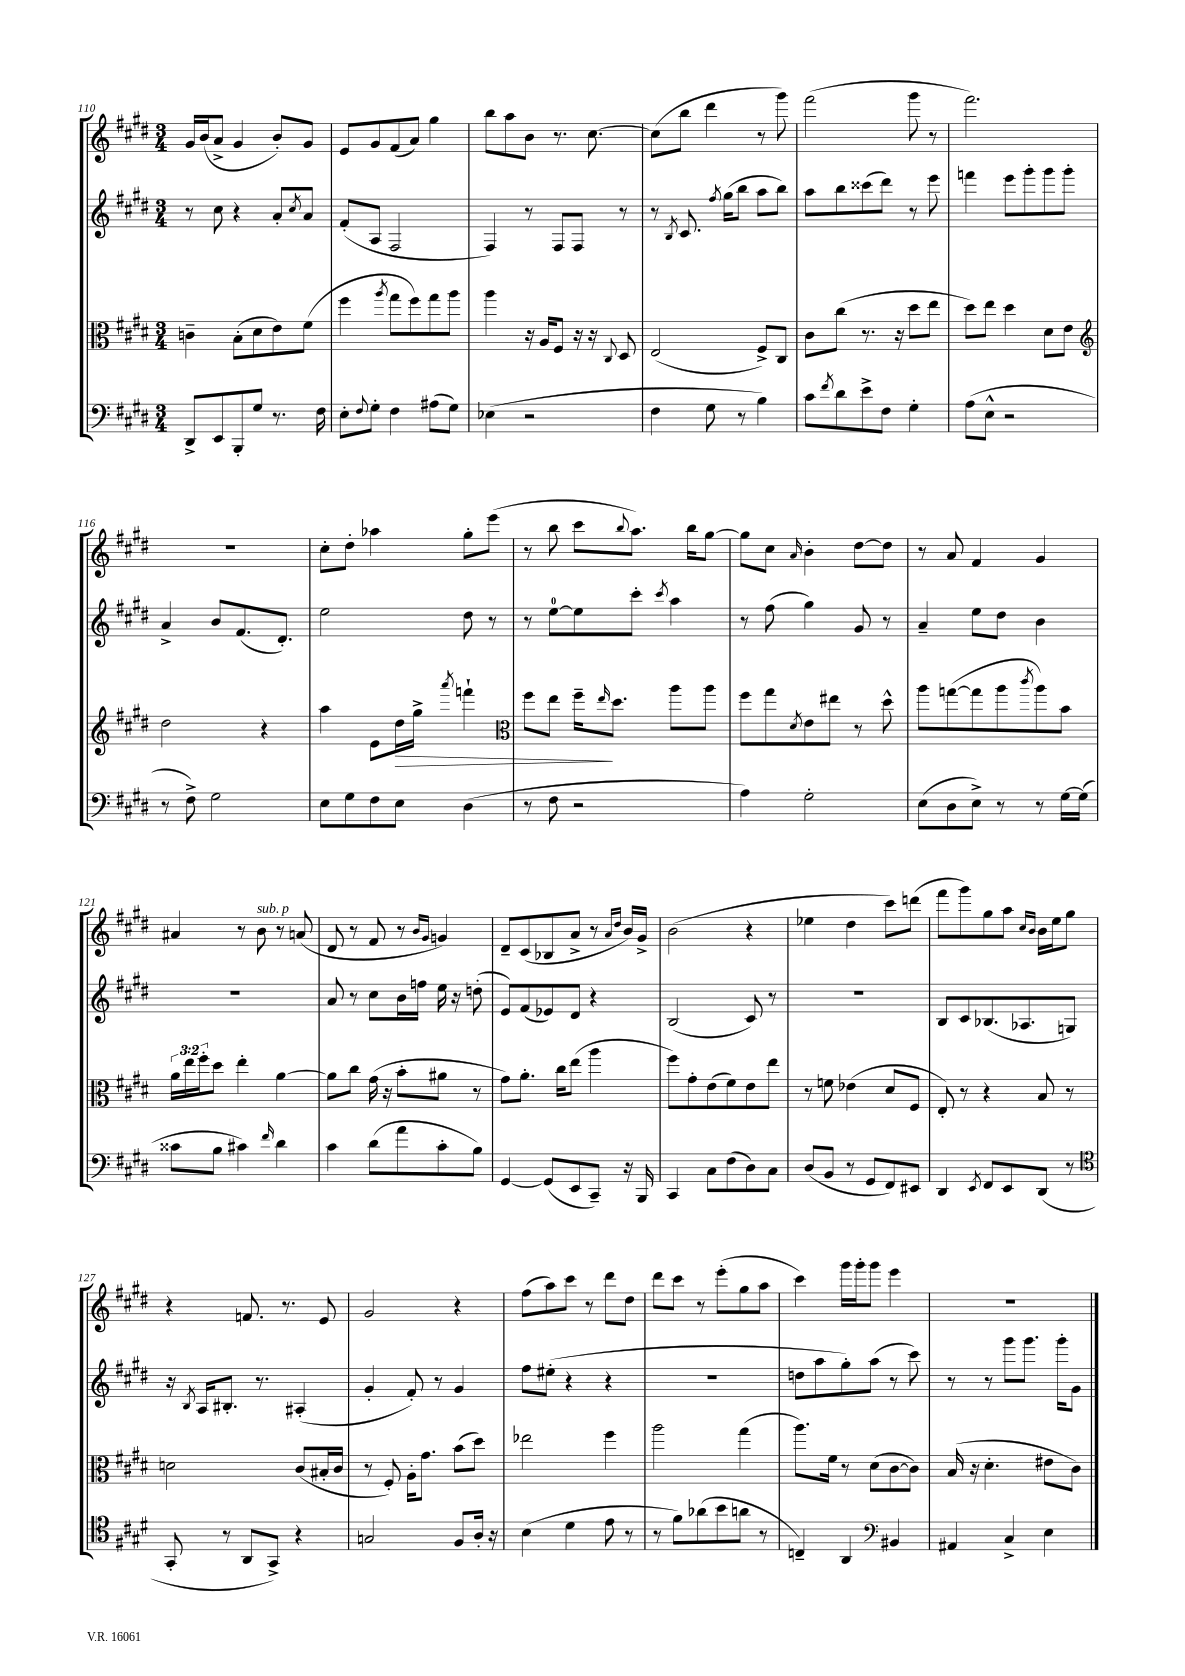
<<
\new StaffGroup <<
\new Staff = "s0" {
    \clef treble \key e \major \numericTimeSignature \time 3/4
    gis'16 b'16( a'8-> gis'4 b'8-.) gis'8 |
    e'8 gis'8 fis'8( a'8) gis''4 |
    b''8 a''8 b'8 r8. cis''8.~ |
    cis''8( b''8 dis'''4 r8 gis'''8) |
    fis'''2( gis'''8 r8 |
    fis'''2.) |
    R2. |
    cis''8-. dis''8-. aes''4 gis''8-. e'''8( |
    r8 b''8 cis'''8 \appoggiatura { b''8 } a''8.) b''16 gis''8~ |
    gis''8 cis''8 \grace { a'16 } b'4-. dis''8~ dis''8 |
    r8 a'8 fis'4 gis'4 |
    ais'4 r8 b'8^\markup { \italic "sub. p" } r8 a'8( |
    dis'8 r8 fis'8 r8 \grace { b'16 gis'16 } g'4) |
    dis'8-- cis'8( bes8 a'8-> r8 \grace { a'16 dis''16 } b'16) gis'16-> |
    b'2( r4 |
    ees''4 dis''4 cis'''8) d'''8( |
    fis'''8 gis'''8) gis''8 a''8 \grace { cis''16 b'16 } b'16 e''16 gis''8 |
    r4 f'8. r8. e'8 |
    gis'2 r4 |
    fis''8( a''8) cis'''8 r8 dis'''8 dis''8 |
    dis'''8 cis'''8 r8 e'''8-.( gis''8 a''8 |
    cis'''4) gis'''16 gis'''16-. gis'''8 e'''4 |
    R2. \bar "|." |
}
\new Staff = "s1" {
    \clef treble \key e \major \numericTimeSignature \time 3/4
    r8 cis''8 r4 a'8-. \acciaccatura { cis''8 } a'8 |
    fis'8-.( a8 fis2 |
    fis4) r8 fis8 fis8 r8 |
    r8 \acciaccatura { b8 } cis'8. \acciaccatura { fis''8 } gis''16( b''8 a''8 b''8) |
    a''8 b''8 cisis'''8( dis'''8) r8 e'''8 |
    f'''4 e'''8 gis'''8-. gis'''8 gis'''8-. |
    a'4-> b'8 fis'8.( dis'8.-.) |
    e''2 dis''8 r8 |
    r8 e''8-0~ e''8 cis'''8-. \acciaccatura { cis'''8 } a''4 |
    r8 fis''8( gis''4) gis'8 r8 |
    a'4-- e''8 dis''8 b'4 |
    R2. |
    a'8 r8 cis''8 b'16 f''16 e''16 r16 d''8-.( |
    e'8) fis'8( ees'8) dis'8 r4 |
    b2( cis'8) r8 |
    R2. |
    b8 cis'8 bes8.( aes8. g8) |
    r16 \acciaccatura { b8 } a16 bis8.-. r8. ais4-.( |
    gis'4-. fis'8-.) r8 gis'4 |
    fis''8 eis''8-.( r4 r4 |
    R2. |
    d''8 a''8 gis''8-.) a''8( r8 cis'''8) |
    r8 r8 gis'''8 gis'''8. gis'''16-. gis'8 \bar "|." |
}
\new Staff = "s2" {
    \clef alto \key e \major \numericTimeSignature \time 3/4 \override Staff.TupletNumber.text = #tuplet-number::calc-fraction-text
    c'4-- b8-.( dis'8 e'8) fis'8( |
    fis''4 \acciaccatura { a''8 } gis''8 fis''8) gis''8 a''8 |
    a''4 r16 a16 fis8 r16 r16 \appoggiatura { cis8 } dis8 |
    e2( fis8->) cis8 |
    cis'8 cis''8( r8. r16 dis''8 e''8 |
    dis''8) e''8 dis''4 dis'8 e'8 |
    \clef treble dis''2 r4 |
    a''4 e'8 dis''16\> gis''16-> \acciaccatura { a'''8 } f'''4-! |
    \clef alto fis''8 e''8 fis''16--\! \grace { e''16 } dis''8. a''8 a''8 |
    fis''8 gis''8 \acciaccatura { dis'8 } e'8 eis''8 r8 dis''8-^ |
    a''8 g''8~( g''8 a''8 \acciaccatura { cis'''8 } a''8) b'8 |
    \tuplet 3/2 { a'16 e''16 fis''16-. } dis''8 e''4-. a'4~ |
    a'8 cis''8 gis'16( r16 b'8-. ais'8 r8 |
    gis'8) a'8.-. cis''16 e''8( a''4 |
    fis''8) gis'8-. e'8( fis'8) e'8 e''8 |
    r8 f'8 ees'4( dis'8 fis8 |
    e8-.) r8 r4 b8 r8 |
    d'2 cis'8( bis16-. cis'16 |
    r8 fis8-.) a16-. gis'8. b'8( dis''8) |
    ees''2 fis''4 |
    a''2 gis''4( |
    a''8.) fis'16 r8 dis'8( cis'8~ cis'8) |
    b16( r16 dis'4.-. eis'8 cis'8) \bar "|." |
}
\new Staff = "s3" {
    \clef bass \key e \major \numericTimeSignature \time 3/4
    dis,8-> e,8 b,,8-. gis8 r8. fis16 |
    e8-. \appoggiatura { fis8 } gis8-. fis4 ais8( gis8) |
    ees4( r2 |
    fis4 gis8 r8 b4) |
    cis'8 \acciaccatura { fis'8 } dis'8 e'8-> fis8 gis4-. |
    a8( e8-^ r2 |
    r8 fis8->) gis2 |
    e8 gis8 fis8 e8 dis4( |
    r8 fis8 r2 |
    a4) gis2-. |
    e8( dis8 e8->) r8 r8 gis16~ gis16( |
    cisis'8 b8 cis'4) \grace { fis'16 } dis'4 |
    cis'4 dis'8( a'8 cis'8-. b8) |
    gis,4~ gis,8( e,8 cis,8--) r16 b,,16 |
    cis,4 cis8 fis8( dis8) cis8 |
    dis8( b,8 r8 gis,8 fis,8) eis,8 |
    dis,4 \acciaccatura { e,8 } fis,8 e,8 dis,8( r8 |
    \clef tenor gis,8-. r8 a,8 gis,8->) r4 |
    g2 fis8 a16-. r16 |
    b4( dis'4 e'8 r8 |
    r8 fis'8) aes'8( b'8 a'8 r8 |
    c4--) a,4 \clef bass bis,4 |
    ais,4 cis4-> e4 \bar "|." |
}
>>
>>
\layout { \context { \Score currentBarNumber = #110 } }
